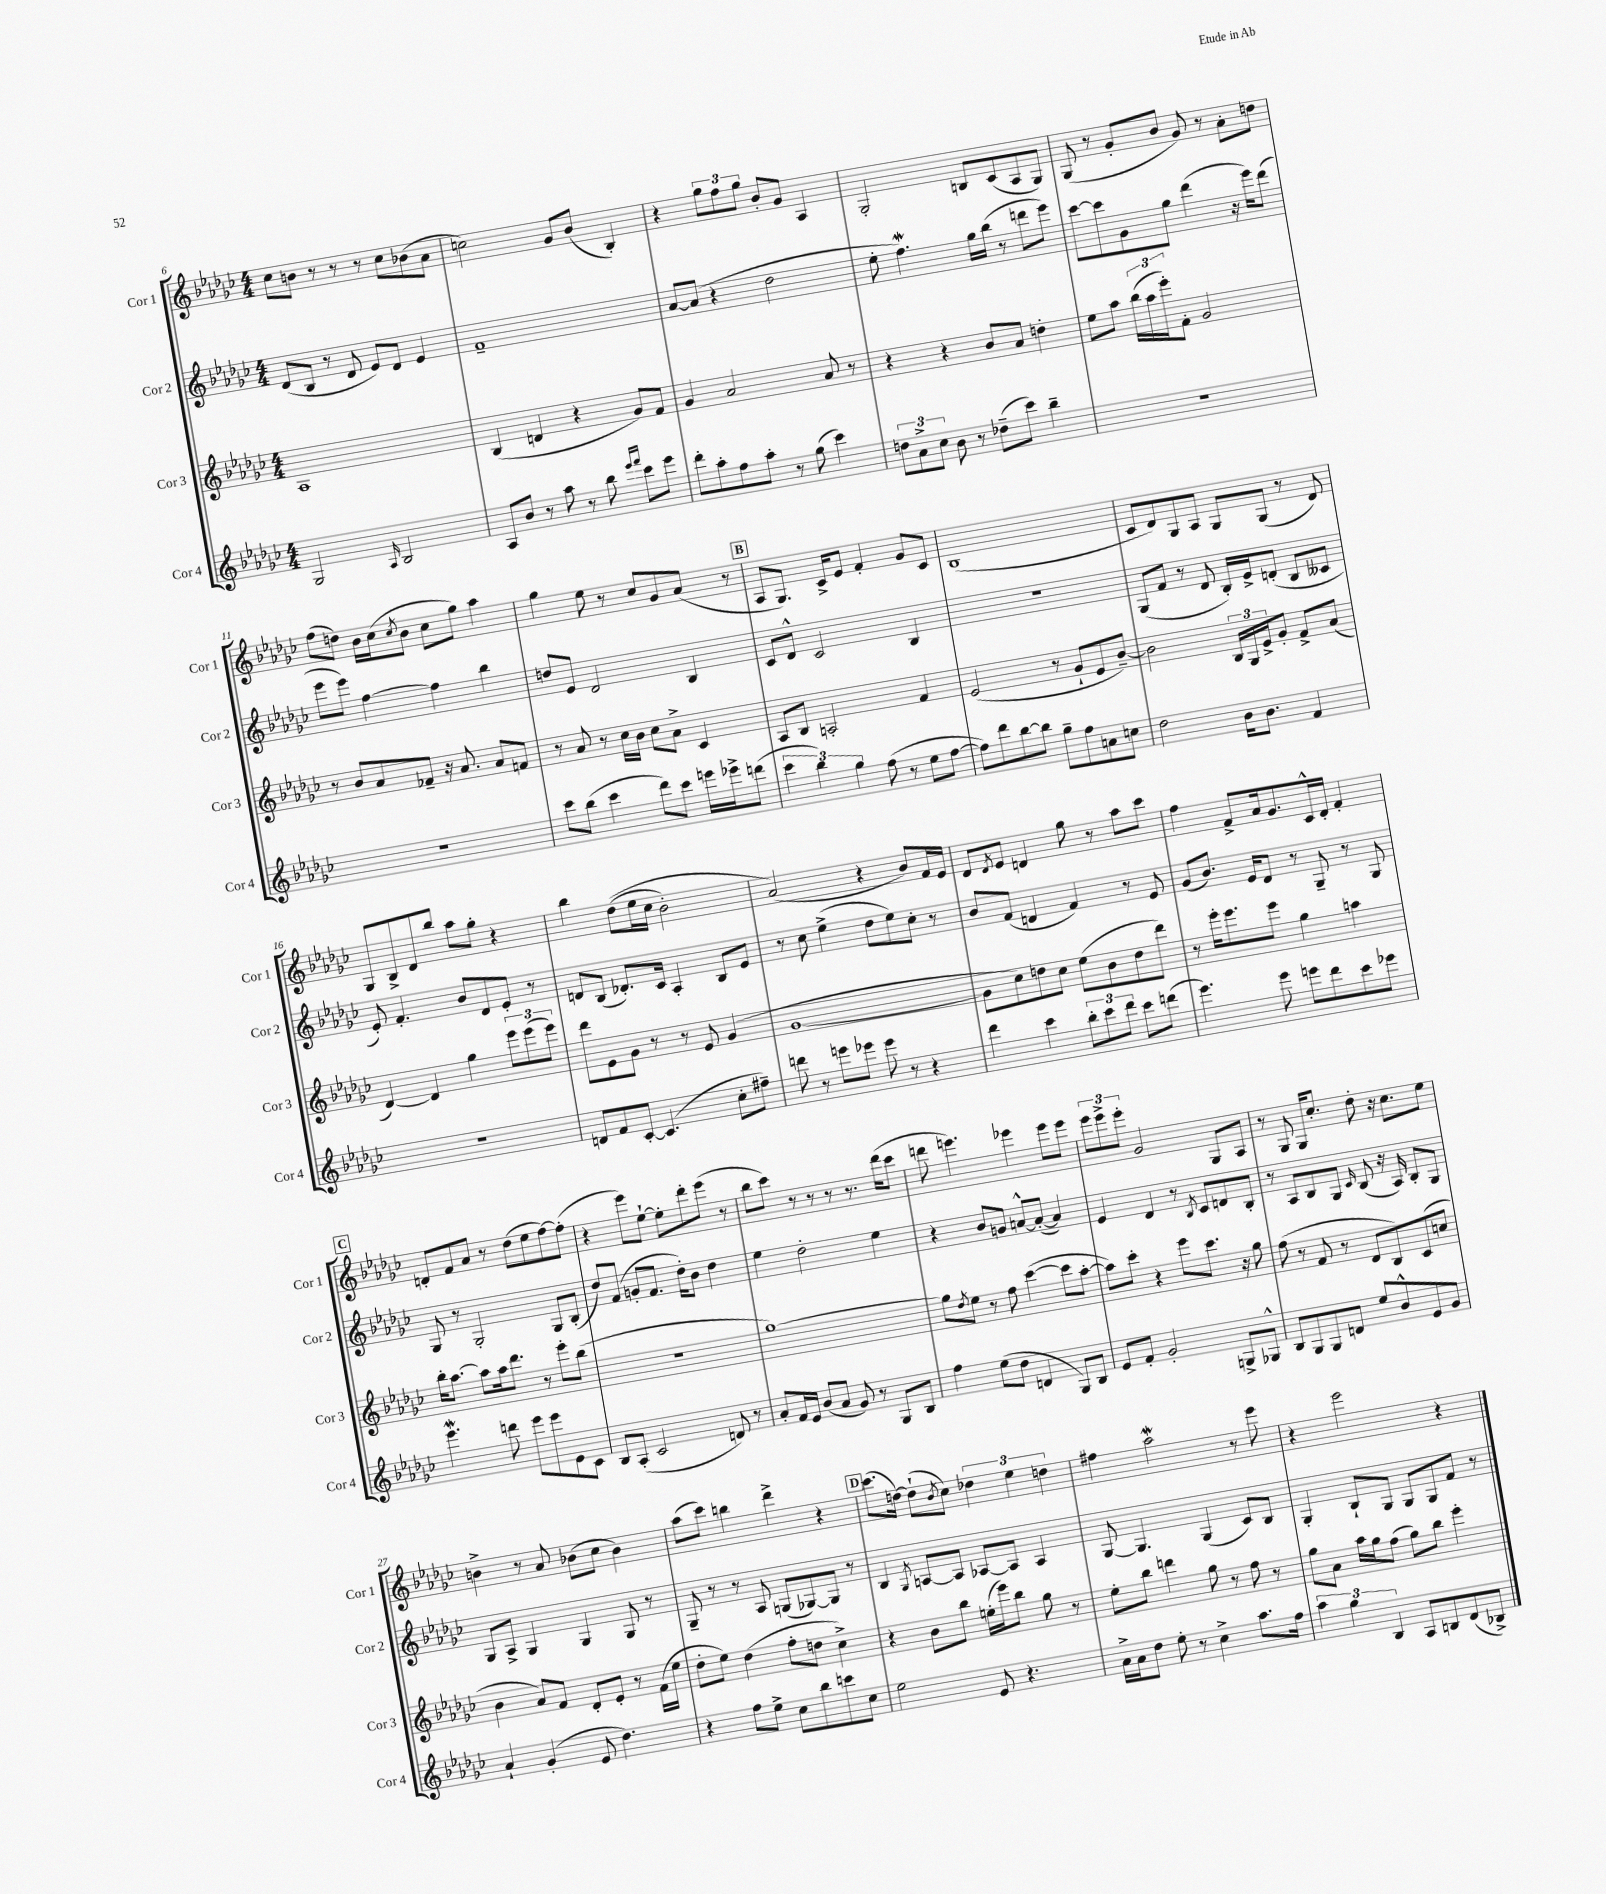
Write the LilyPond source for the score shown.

<<
\new StaffGroup <<
\new Staff = "s0" \with { instrumentName = "Cor 1" shortInstrumentName = "Cor 1" } {
    \clef treble \key ges \major \numericTimeSignature \time 4/4
    ces''8 b'8 r8 r8 r8 ces''8 bes'8( aes'8 |
    c''2) ges'8 bes'8( bes4-.) |
    r4 \tuplet 3/2 { ges''8 f''8 ges''8 } bes'8-. ges'8 aes4 |
    ges2-. b8 ces'8( aes8 ges8) |
    ges8( r8 ges'8-. bes'8 ges'8) r8 aes'8-. d''8 |
    f''8( d''8) bes'16 ces''16( \acciaccatura { ces''8 } bes'8 ces''8 ges''8) aes''4 |
    ges''4 ees''8 r8 ces''8 ges'8 aes'8( r8 |
    \mark \markup { \box "B" } aes8 ges8.) ces'16-> ees'8 f'4-. ges'8 ces'8 |
    bes1( |
    ces'8 des'8) ges8 aes8 ges8 ges8( r8 des'8) |
    ges8 bes8-> des'8 bes''8 aes''8 ges''8-. r4 |
    bes''4 des''8(\( ees''16 ces''16 bes'2-.) |
    aes'2(\) r4 bes'8) f'16 ees'16 |
    des'8 \acciaccatura { des'8 } ees'8 d'4 ges''8 r8 aes''8 ces'''8 |
    f''4 f'8-> aes'16 ges'8. ces'16-^ des'16-. f'4-. |
    \mark \markup { \box "C" } d'8-. f'8 aes'8 r8 des''8( ees''8 f''8~) f''8-.( |
    r4 ees'''8) ees''8~-! ees''8-. des'''8-. ees'''8( r8 |
    bes''8 ces'''8) r8 r8 r8 r8. des'''16( ces'''8 |
    d'''8 e'''4.) ees'''4 ees'''8 ees'''8 |
    \tuplet 3/2 { ees'''8 ees'''8-> ees'''8-. } ges'2 ges8 aes8 |
    r8 ges8 ges16 ces''8.-. des''8-. r16 ces''8. ees''8 |
    b'4-> r8 aes'8 bes'8( ces''8 bes'4) |
    aes''8( ces'''8) b''4 des'''4-> r4 |
    \mark \markup { \box "D" } ces'''8.( d''16~) d''8-!( \acciaccatura { bes'8 } ces''8) \tuplet 3/2 { des''4 ees''4 d''4 } |
    fis''4 aes''2\mordent r8 ees'''8 |
    r4 ees'''2 r4 \bar "|." |
}
\new Staff = "s1" \with { instrumentName = "Cor 2" shortInstrumentName = "Cor 2" } {
    \clef treble \key ges \major \numericTimeSignature \time 4/4
    des'8( bes8 r8 des'8 ees'8) des'8 ees'4 |
    f'1-- |
    aes'8~ aes'8( r4 des''2 |
    ees''8-. f''4.\mordent) ges''16 bes''16( r8 d'''8 ees'''8) |
    ces'''8~ ces'''8 ges'8 ges''8 des'''4( r16 ees'''16) des'''8( |
    ees'''8 ees'''8) f''4~ f''4 bes''4 |
    d''8 ees'8 des'2 bes4 |
    \mark \markup { \box "B" } ces'8 des'8-^ ces'2 bes4 |
    R1 |
    ges8( f'8 r8 des'8 bes16-.) ees'16-> d'8-.( bes8 ceses'8 |
    ees'8-.) f'4.-. bes'8 des'8 ees'8-. r8 |
    d'8 bes8( des'8.-.) ces'16 aes4-. bes8 ees'8 |
    r8 ces''8 ees''4->( des''8 ees''8) ces''8-. r8 |
    bes'8 f'8( d'4 f'4) r8 ees'8 |
    ges'8( bes'8.) ees'16 des'8 r8 ges8-- r8 ges8 |
    \mark \markup { \box "C" } ges8 r8 ges2-. ges8 bes8-.( |
    des''8) f'8( g'8-. f'8. des''16-.) bes'8 des''4 |
    ees''4 des''2-. ees''4 |
    r4 bes'8 g'8 a'8~-^ a'8~-.( a'4) |
    ees'4 des'4 r8 \acciaccatura { bes8 } ces'8 d'8 bes8-. |
    r8 aes8 bes8 ges8 \grace { ces'16 } bes8( r16 aes16) bes8-. ges8 |
    ges8 aes8-> ges4 ges4 ges8 r8 |
    ges8-- r8 r8 aes8 g8( ges8~) ges8 r8 |
    \mark \markup { \box "D" } bes4 \acciaccatura { ges8 } a8~ a8 aes8~ aes8 aes4 |
    ges8~ ges4. ges4( ces'8) bes8 |
    ges4-. bes8-! ges8 ges8 ges8 f'8 r8 \bar "|." |
}
\new Staff = "s2" \with { instrumentName = "Cor 3" shortInstrumentName = "Cor 3" } {
    \clef treble \key ges \major \numericTimeSignature \time 4/4
    aes1 |
    bes4( d'4 r4 ges'8) f'8 |
    ges'4 aes'2 aes'8 r8 |
    r4 r4 bes'8 aes'8 d''4-. |
    ees''8 aes''8 \tuplet 3/2 { bes''16( aes''16 ees'''16-.) } f'8-. ges'2 |
    r8 bes'8 aes'8 fes'8-- r16 aes'8. aes'8 f'8 |
    r8 aes'8 r8 ces''16 bes'16 ces''8 aes'8-> ces'4 |
    \mark \markup { \box "B" } aes8 bes8 a2-. f'4 |
    ees'2( r8 ges'8-! ees'8 bes'8~--) |
    bes'2 \tuplet 3/2 { bes16 ges16 ees'16-> } ges'8-. f'8-> aes'8( |
    des'4~) des'4 ges''4 \tuplet 3/2 { ees'''8 ees'''8( ees'''8) } |
    des'''8 ees'8 ges'8 r8 r8 ees'8 ges'4( |
    ges'1~ |
    ges'8 ces''8) d''8 ces''8 ees''8( bes'8 d''8 des'''8) |
    r8 ees'''16-. ees'''8. ees'''8 ges''4 a''4 |
    \mark \markup { \box "C" } bes''16-. aes''8.~ aes''8 aes''16 des'''8. r8 ees'''8-. bes''8( |
    R1 |
    ges''1~) |
    ges''8 \acciaccatura { des''8 } ees''8 r8 f''8 ces'''4~( ces'''8 aes''8~-. |
    aes''8) ces'''8-. r4 ees'''8 ces'''8. r16 ges''8 |
    f''8( r8 f'8 r8 des'8 bes8) ces'8( c''8 |
    bes'4 aes'8) f'8 des'8-. ees'8-. r8 f'16( ees''16 |
    des''8-. ees''8) des''4( f''8-. d''8 ces''4->) |
    \mark \markup { \box "D" } r4 bes'8 bes''8 e''16-.( ees'''16) bes''8 ges''8 r8 |
    ees''8-. bes''8 d'''4 ges''8 r8 f''8 r8 |
    ges''8 aes'8 aes''16 ges''16 f''8( ges''8) bes''8 ees'''4-. \bar "|." |
}
\new Staff = "s3" \with { instrumentName = "Cor 4" shortInstrumentName = "Cor 4" } {
    \clef treble \key ges \major \numericTimeSignature \time 4/4
    ges2 \grace { aes16 } bes2 |
    aes8 bes'8 r8 aes''8 r8 bes''8 \grace { ees'''16 f'''16 } ces'''8 ees'''8 |
    des'''8-. aes''8-. f''8 aes''8-. r8 ges''8( ces'''4) |
    \tuplet 3/2 { d''8 aes'8-> ces''8 } bes'8 r8 des''8--( ces'''8) bes''4-- |
    R1 |
    R1 |
    ces'''8 bes''8( ces'''4 des'''8) ces'''8 e'''16 ees'''16-> d'''8( |
    \mark \markup { \box "B" } \tuplet 3/2 { ces'''4 bes''4) ges''4 } f''8( r8 ees''8 f''8~ |
    f''8) des'''8 bes''8~ bes''8 ges''8-- f''8 a'8 c''8 |
    des''2 bes'16 bes'8. f'4 |
    R1 |
    d'8 f'8 ces'8~-. ces'4.( ces''8-. fis''8--) |
    d'''8 r8 e'''8 ees'''8 ees'''8 r8 r4 |
    des'''4 ces'''4 \tuplet 3/2 { bes''8-. ces'''8 des'''8 } ces'''8 d'''8( |
    ees'''4.) ees'''8 e'''8 des'''8 ces'''8 ees'''8 |
    \mark \markup { \box "C" } ees'''4.\mordent d'''8 ees'''8 ees'''8 ees'8 ces'8 |
    bes8 aes8-.( ces'2 d'8) r8 |
    aes'8-. f'16 ees'16 bes'8( aes'8 ges'8) r8 ges8 bes8 |
    f''4 ees''8( des''8 d'4 ges8) bes8 |
    ees'8 f'8-. ges'2-. g8-> ges8-^ |
    bes8 ges8 ges8 d'8 ees''8 bes'8-^ ees'8 ges'8 |
    aes'4-! ges'4-.( ees'8 des''4.) |
    r4 f''8 ees''8-> ces''8 bes''8 c'''8 ces''8 |
    \mark \markup { \box "D" } ees''2 ees'8 r4. |
    aes'16-> aes'16 des''8 ees''8-. r8 ces''4-> aes''8. f''16 |
    \tuplet 3/2 { aes''4 ges''4 bes4 } aes8 b8 des'8( bes8->) \bar "|." |
}
>>
>>
\layout { \context { \Score currentBarNumber = #6 } }
